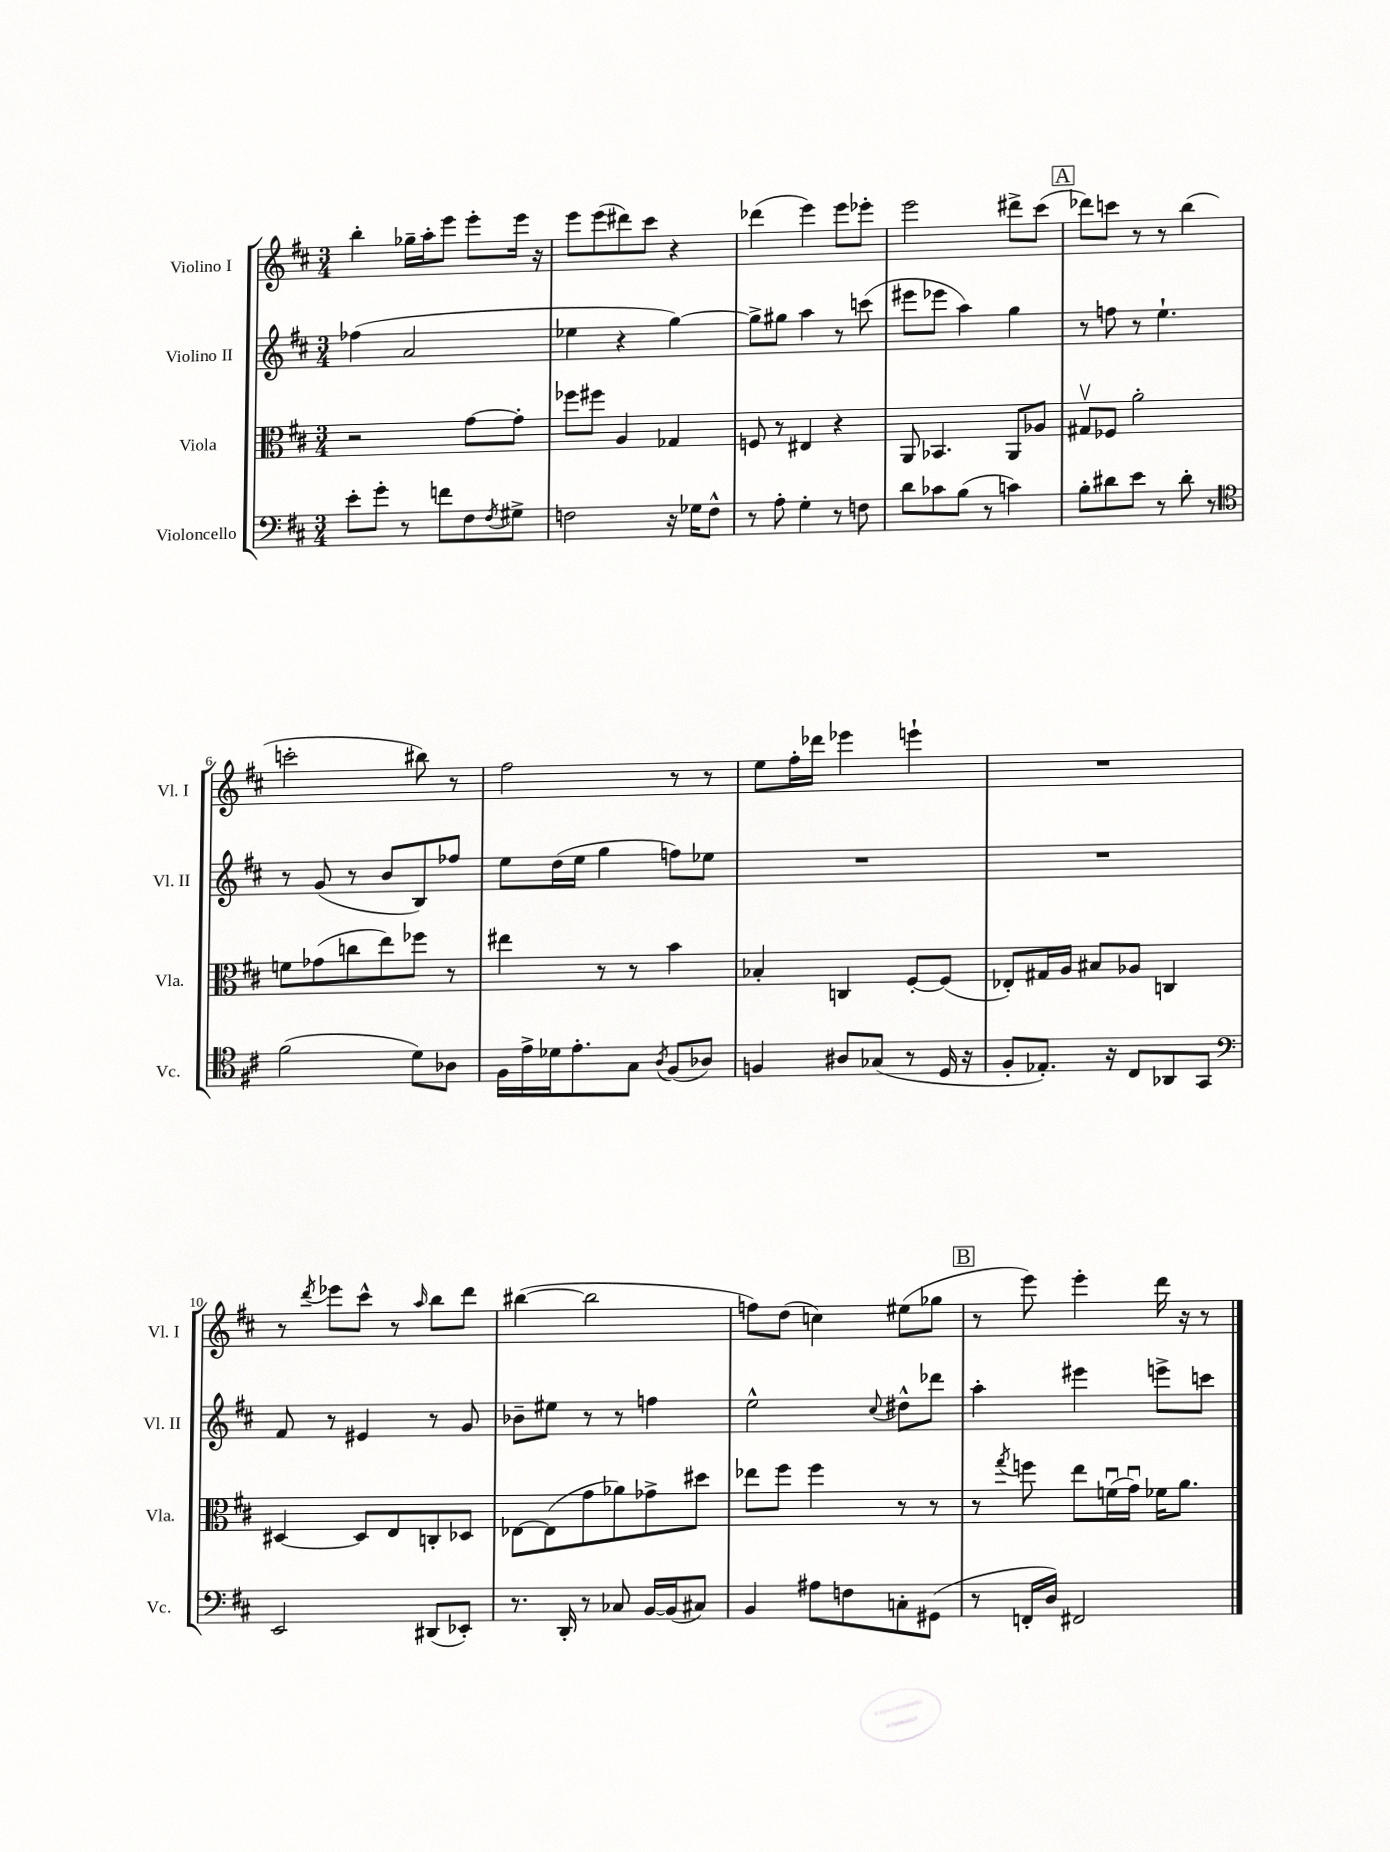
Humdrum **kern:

**kern	**kern	**kern	**kern
*part4	*part3	*part2	*part1
*staff4	*staff3	*staff2	*staff1
*I"Violoncello	*I"Viola	*I"Violino II	*I"Violino I
*I'Vc.	*I'Vla.	*I'Vl. II	*I'Vl. I
*clefF4	*clefC3	*clefG2	*clefG2
*k[f#c#]	*k[f#c#]	*k[f#c#]	*k[f#c#]
*M3/4	*M3/4	*M3/4	*M3/4
=1	=1	=1	=1
8e'\L	2r	(4ff-X\	4bb'\
8g'\J	.	.	.
8r	.	2a/	16gg-X~\LL
.	.	.	16aa'\J
8fn\L	.	.	8eee\J
8F#\	[8g\L	.	8eee'\L
8qF#/	.	.	.
8G#X^\J	8g'\J]	.	16eee\Jk
.	.	.	16r
=2	=2	=2	=2
2Fn\	8ff-X\L	4ee-X\	8eee\L
.	8ff#X\J	.	(8eee\
.	4A/	4r	8ddd#X\)
.	.	.	8ccc#\J
16r	4G-X/	[4gg\)	4r
16G-X\KL	.	.	.
8F^^\J	.	.	.
=3	=3	=3	=3
8r	8Fn/	8gg^\L]	(4ddd-X\
8A'\	8r	8gg#X\J	.
4G'\	4E#X/	4aa\	4eee\)
8r	4r	8r	8eee\L
8Fn\	.	(8cccn\	8eee-X'\J
=4	=4	=4	=4
8d\L	8AA/	8eee#X\L	2eee\
8c-X\	4.BB-X/	8eee-X\J	.
(8B\J	.	4aa\)	.
8r	.	.	.
4cn\)	8AA/L	4gg\	8ddd#X^\L
.	8A-X/J	.	(8ccc#\J
!!LO:REH:place=s1:t=A
=5	=5	=5	=5
8B'\L	8G#Xv/L	8r	8ddd-X\L)
8d#X\	8F-X/J	8ffn\	8cccn\J
8e\J	2a'\	8r	8r
8r	.	4.ee`\	8r
8d#'\	.	.	(4bb\
8r	.	.	.
!!LO:LB:g=z
=6	=6	=6	=6
*clefC4	*	*	*
(2f#\	8fn\L	8r	2cccn'\
.	(8g-X\	(8g/	.
.	8ccn\	8r	.
.	8ee\)	8b/L	.
8d\L)	8ff-X\J	8B/)	8bb#X\)
8A-X\J	8r	8ff-X/J	8r
=7	=7	=7	=7
16F#\LL	4ee#X\	8ee\L	2ff#\
16e^\	.	.	.
16d-X\J	.	(16dd\L	.
8.e'\	.	16ee\JJ	.
.	8r	4gg\	.
8G\J	8r	.	.
8qA/	.	.	.
(8F#/L	4b\	8ffn\L)	8r
8A-X/J)	.	8ee-X\J	8r
=8	=8	=8	=8
4Fn/	4B-X'/	2.r	8ee\L
.	.	.	16ff#'\L
.	.	.	16ddd-X\JJ
8A#X/L	4Cn/	.	4eee-X\
(8G-X/J	.	.	.
8r	[8F#'/L	.	4eeen`\
16D/	(8F#/J]	.	.
16r	.	.	.
=9	=9	=9	=9
8F#'/L	8E-X'/L)	2.r	2.r
8.E-X'/J)	16G#X/L	.	.
.	16A/JJ	.	.
.	8B#X/L	.	.
16r	.	.	.
8C#/L	8A-X/J	.	.
8AA-X/	4Cn/	.	.
8GG/J	.	.	.
!!LO:LB:g=z
=10	=10	=10	=10
*clefF4	*	*	*
2EE/	[4D#X/	8f#/	8r
.	.	.	8qddd/
.	.	8r	8eee-X\L
.	8D#/L]	4e#X/	8ccc#^^\J
.	8E/	.	8r
.	.	.	16qqaa/
(8DD#X/L	8Cn'/	8r	8bb\L
8EE-X'/J)	8D-X/J	8g/	8ddd\J
=11	=11	=11	=11
8.r	[8E-X\L	8b-X~\L	([4bb#X\
.	(8E-\]	8ee#X\J	.
16DD'/	.	.	.
8r	8g\	8r	2bb#\]
8C-X/	8a-X\)	8r	.
[16BB/LL	8g-X^\	4ffn\	.
(16BB/J]	.	.	.
8C#X/J)	8dd#X\J	.	.
=12	=12	=12	=12
4BB/	8ee-X\L	2ee^^\	8ffn\L)
.	8ff#\J	.	(8dd\J
8A#X\L	4ff#\	.	4ccn\)
8Fn\	.	.	.
.	.	8qqcc#/	.
8Cn'\	8r	8dd#X^^\L	(8ee#X\L
(8GG#X\J	8r	8ddd-X\J	8gg-X\J
!!LO:REH:place=s1:t=B
=13	=13	=13	=13
8r	8r	4aa'\	8r
.	8qgg/	.	.
16FFn'/LL	8ffn\	.	8eee\)
16D/JJ)	.	.	.
2FF#X/	8ee\L	4eee#X\	4eee'\
.	(16fnu\L	.	.
.	16gu\JJ)	.	.
.	16f-X\KL	8eeen^\L	16ddd\
.	8.a\J	.	16r
.	.	8cccn\J	8r
==	==	==	==
*-	*-	*-	*-
